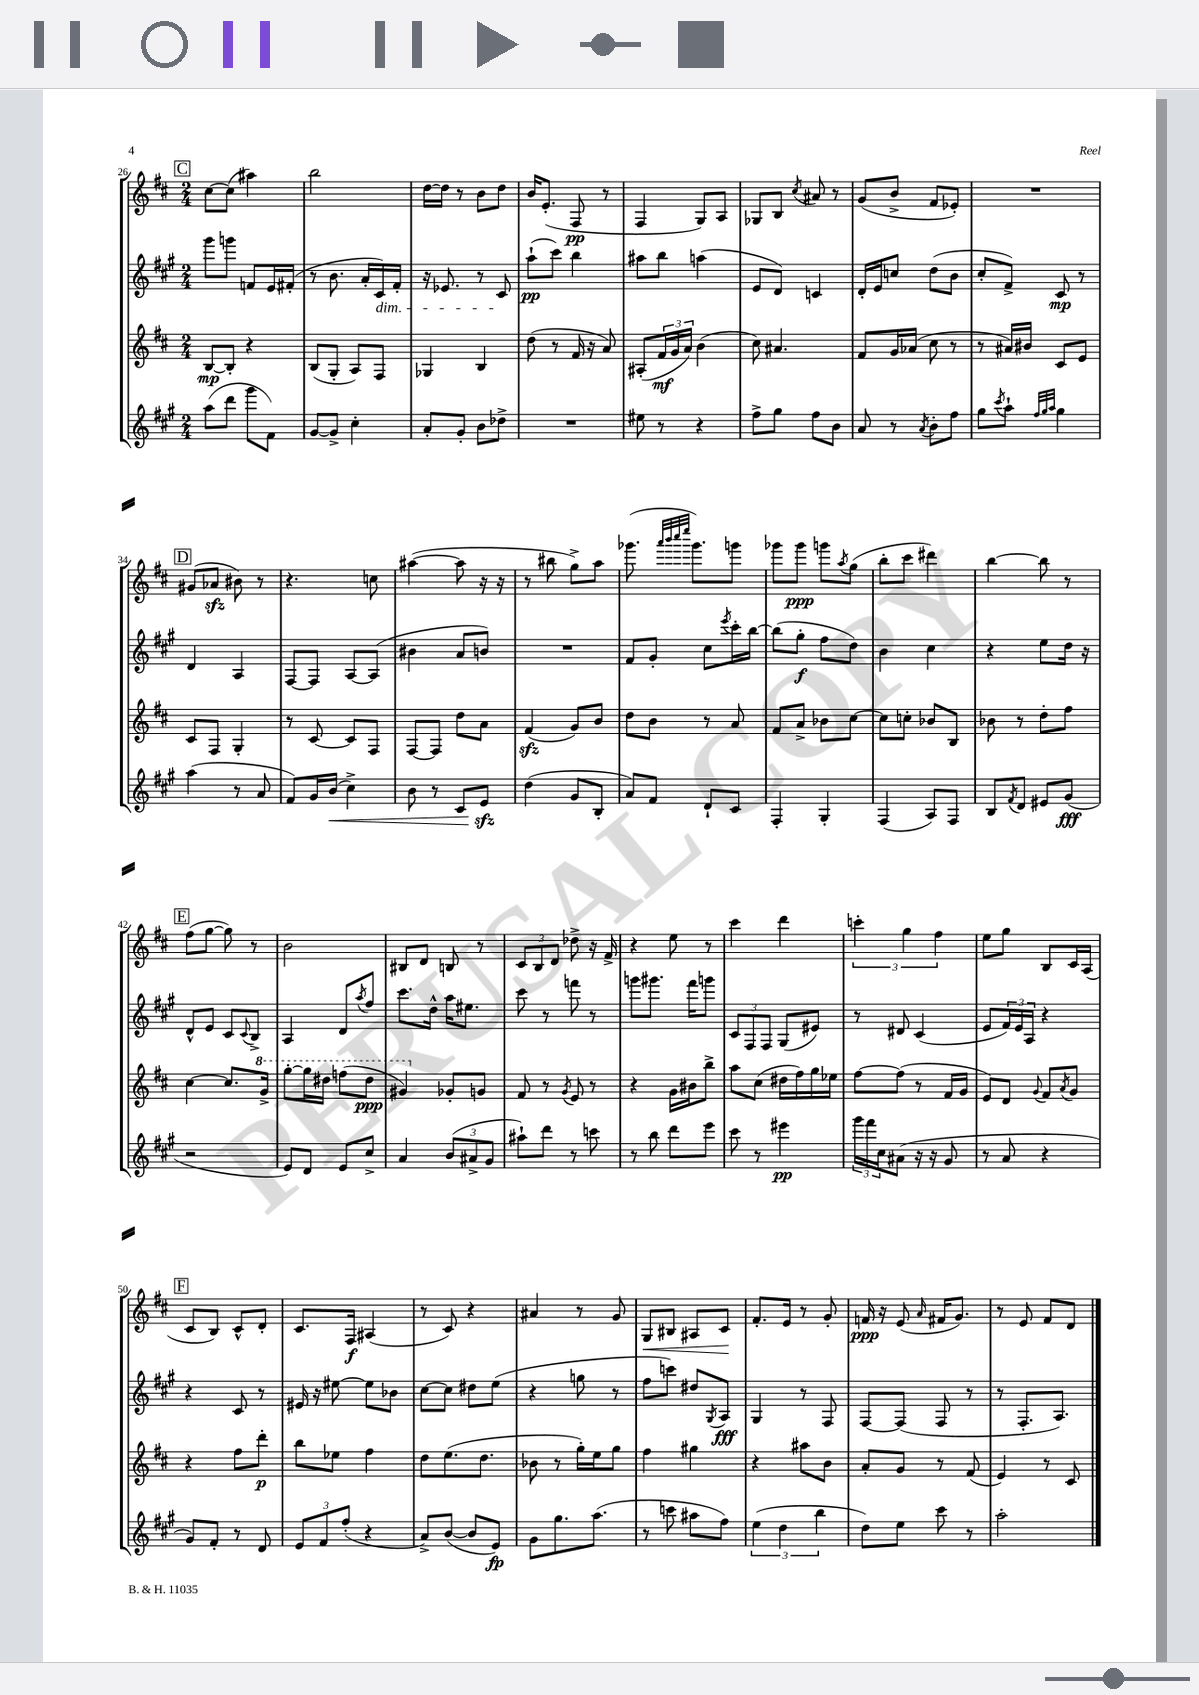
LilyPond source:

<<
\new StaffGroup <<
\new Staff = "s0" {
    \clef treble \key d \major \numericTimeSignature \time 2/4
    \mark \markup { \box "C" } cis''8~ cis''8( ais''4) |
    b''2 |
    d''16~ d''16 r8 b'8 d''8 |
    b'16 e'8.-.( fis8\pp r8 |
    fis4 g8) a8 |
    ges8 b8 \acciaccatura { cis''8 } ais'8 r8 |
    g'8( b'8-> fis'8 ees'8-.) |
    R2 |
    \mark \markup { \box "D" } gis'8( aes'8\sfz bis'8) r8 |
    r4. c''8 |
    ais''4~( ais''8 r16 r16 |
    r8 bis''8 g''8->) a''8 |
    ges'''8.( \grace { a'''32 b'''32 cis''''32 e''''32 } ges'''8.) g'''8 |
    ges'''8 ges'''8\ppp g'''8 \acciaccatura { a''8 } g''8( |
    b''8-. cis'''8 dis'''4) |
    b''4~ b''8 r8 |
    \mark \markup { \box "E" } fis''8( g''8~ g''8) r8 |
    b'2 |
    bis8 d'8 b8 r8 |
    \tuplet 3/2 { cis'8 b8 d'8 } des''8-> r16 fis'16-> |
    r4 e''8 r8 |
    cis'''4 d'''4 |
    \tuplet 3/2 { c'''4-. g''4 fis''4 } |
    e''8 g''8 b8 cis'16 a16( |
    \mark \markup { \box "F" } cis'8 b8) cis'8-^ d'8-. |
    cis'8. fis16\f ais4( |
    r8 cis'8) r4 |
    ais'4 r8 g'8 |
    g8\< bis8 ais8 cis'8\! |
    fis'8.-. e'16 r8 g'8-. |
    f'16\ppp r16 e'8( \grace { a'16 } fis'16 g'8.) |
    r8 e'8 fis'8 d'8 \bar "|." |
}
\new Staff = "s1" {
    \clef treble \key a \major \numericTimeSignature \time 2/4
    \mark \markup { \box "C" } gis'''8 g'''8 f'8 e'16 fis'16-.( |
    r8 b'8. a'16-. cis'16\dim) fis'16-. |
    r16 ees'8. r8 cis'8\! |
    a''8-!\pp( cis'''8) b''4 |
    ais''8 b''8 a''4( |
    e'8 d'8) c'4 |
    d'16-. e'16 c''8 d''8( b'8 |
    cis''8-. fis'8->) cis'8\mp r8 |
    \mark \markup { \box "D" } d'4 a4 |
    fis8~ fis8 a8~ a8( |
    bis'4 a'8 b'8) |
    R2 |
    fis'8 gis'8-. cis''8 \acciaccatura { e'''8 } cis'''16-. b''16~ |
    b''8( gis''8-.\f fis''8 d''8) |
    b'4 cis''4 |
    r4 e''8 d''16 r16 |
    \mark \markup { \box "E" } d'8-^ e'8 cis'8 \appoggiatura { cis'8 } b8-> |
    a4 d'8 \acciaccatura { a''8 } fis''8 |
    cis'''8. d''16-^ a''16 eis''8. |
    cis'''8 r8 f'''8 r8 |
    g'''8 gis'''8. fis'''16 g'''8 |
    \tuplet 3/2 { cis'8 fis8 fis8 } gis8( eis'8) |
    r8 dis'8 cis'4( |
    e'8 \tuplet 3/2 { fis'16) e'16 a16 } r4 |
    \mark \markup { \box "F" } r4 cis'8 r8 |
    eis'16 r16 eis''8~ eis''8 bes'8 |
    cis''8~ cis''8 dis''8 e''8( |
    r4 g''8 r8 |
    fis''8 c'''8) dis''8 \acciaccatura { gis8 } a8\fff |
    gis4 r8 fis8 |
    fis8~ fis8( fis8 r8 |
    r8 fis8.-. a8.) \bar "|." |
}
\new Staff = "s2" {
    \clef treble \key d \major \numericTimeSignature \time 2/4
    \mark \markup { \box "C" } b8~\mp b8-. r4 |
    b8( g8-. a8) fis8 |
    ges4 b4 |
    d''8( r8 fis'16 r16 a'8) |
    ais8-.( \tuplet 3/2 { fis'16\mf g'16 a'16) } b'4( |
    cis''8) ais'4. |
    fis'8 g'16 aes'16( cis''8 r8 |
    r8 ais'16) bis'16 cis'8 e'8 |
    \mark \markup { \box "D" } cis'8 fis8 g4-. |
    r8 cis'8~ cis'8 fis8 |
    fis8~ fis8 d''8 a'8 |
    fis'4\sfz( g'8) b'8 |
    d''8 b'8 r8 a'8 |
    fis'8 a'8-> bes'8 cis''8~ |
    cis''8 c''8-. bes'8 b8 |
    bes'8 r8 d''8-. fis''8 |
    \mark \markup { \box "E" } cis''4~ cis''8. \ottava #1 g''16-> |
    g'''8~-. g'''16 dis'''16 f'''8( dis'''8\ppp |
    gis''4) \ottava #0 ges'8-. g'8 |
    fis'8 r8 \acciaccatura { g'8 } e'8 r8 |
    r4 g'16 bis'16 b''8-> |
    a''8 cis''8( dis''16 fis''16) g''16 ees''16 |
    fis''8~ fis''8( r8 fis'16 g'16 |
    e'8) d'8 \appoggiatura { g'8 } fis'8 \acciaccatura { a'8 } g'8 |
    \mark \markup { \box "F" } r4 fis''8 d'''8-.\p |
    b''8 ees''8 fis''4 |
    d''8 e''8.( d''8. |
    bes'8 r8 g''16-.) e''16 g''8 |
    fis''4 gis''4 |
    r4 ais''8 b'8 |
    a'8-. g'8 r8 fis'8( |
    e'4) r8 cis'8 \bar "|." |
}
\new Staff = "s3" {
    \clef treble \key a \major \numericTimeSignature \time 2/4
    \mark \markup { \box "C" } a''8( d'''8 gis'''8 fis'8) |
    gis'8~ gis'8-> cis''4-. |
    a'8-. gis'8-. b'8 des''8-> |
    R2 |
    eis''8 r8 r4 |
    fis''8-> gis''8 fis''8 b'8 |
    a'8 r8 \acciaccatura { a'8 } b'8-. fis''8 |
    gis''8 \acciaccatura { cis'''8 } a''8-! \grace { fis''32 gis''32 a''32 } gis''4 |
    \mark \markup { \box "D" } a''4( r8 a'8 |
    fis'8) gis'16 b'16\<( cis''4->) |
    b'8 r8 cis'8 e'8\sfz\! |
    d''4( gis'8 b8-. |
    a'8) fis'8 d'8-! cis'8 |
    fis4-. gis4-. |
    fis4( a8) fis8 |
    b8 \acciaccatura { fis'8 } d'8 eis'8 gis'8\fff( |
    \mark \markup { \box "E" } r2 |
    e'8) d'8 e'8 cis''8-> |
    a'4 \tuplet 3/2 { b'8( ais'8-> gis'8 } |
    ais''8-!) d'''8 r8 c'''8 |
    r8 b''8 d'''8 e'''8 |
    cis'''8 r8 eis'''4\pp |
    \tuplet 3/2 { gis'''16 fis'''16 cis''16 } ais'8( r16 r16 gis'8 |
    r8 a'8 r4 |
    \mark \markup { \box "F" } gis'8) fis'8-. r8 d'8 |
    \tuplet 3/2 { e'8 fis'8 fis''8-.( } r4 |
    a'8->) b'8~( b'8 e'8\fp) |
    gis'8 gis''8. a''8.( |
    r8 c'''8 ais''8 fis''8) |
    \tuplet 3/2 { e''4( d''4 b''4 } |
    d''8) e''8 cis'''8 r8 |
    a''2-. \bar "|." |
}
>>
>>
\layout { \context { \Score currentBarNumber = #26 } }
